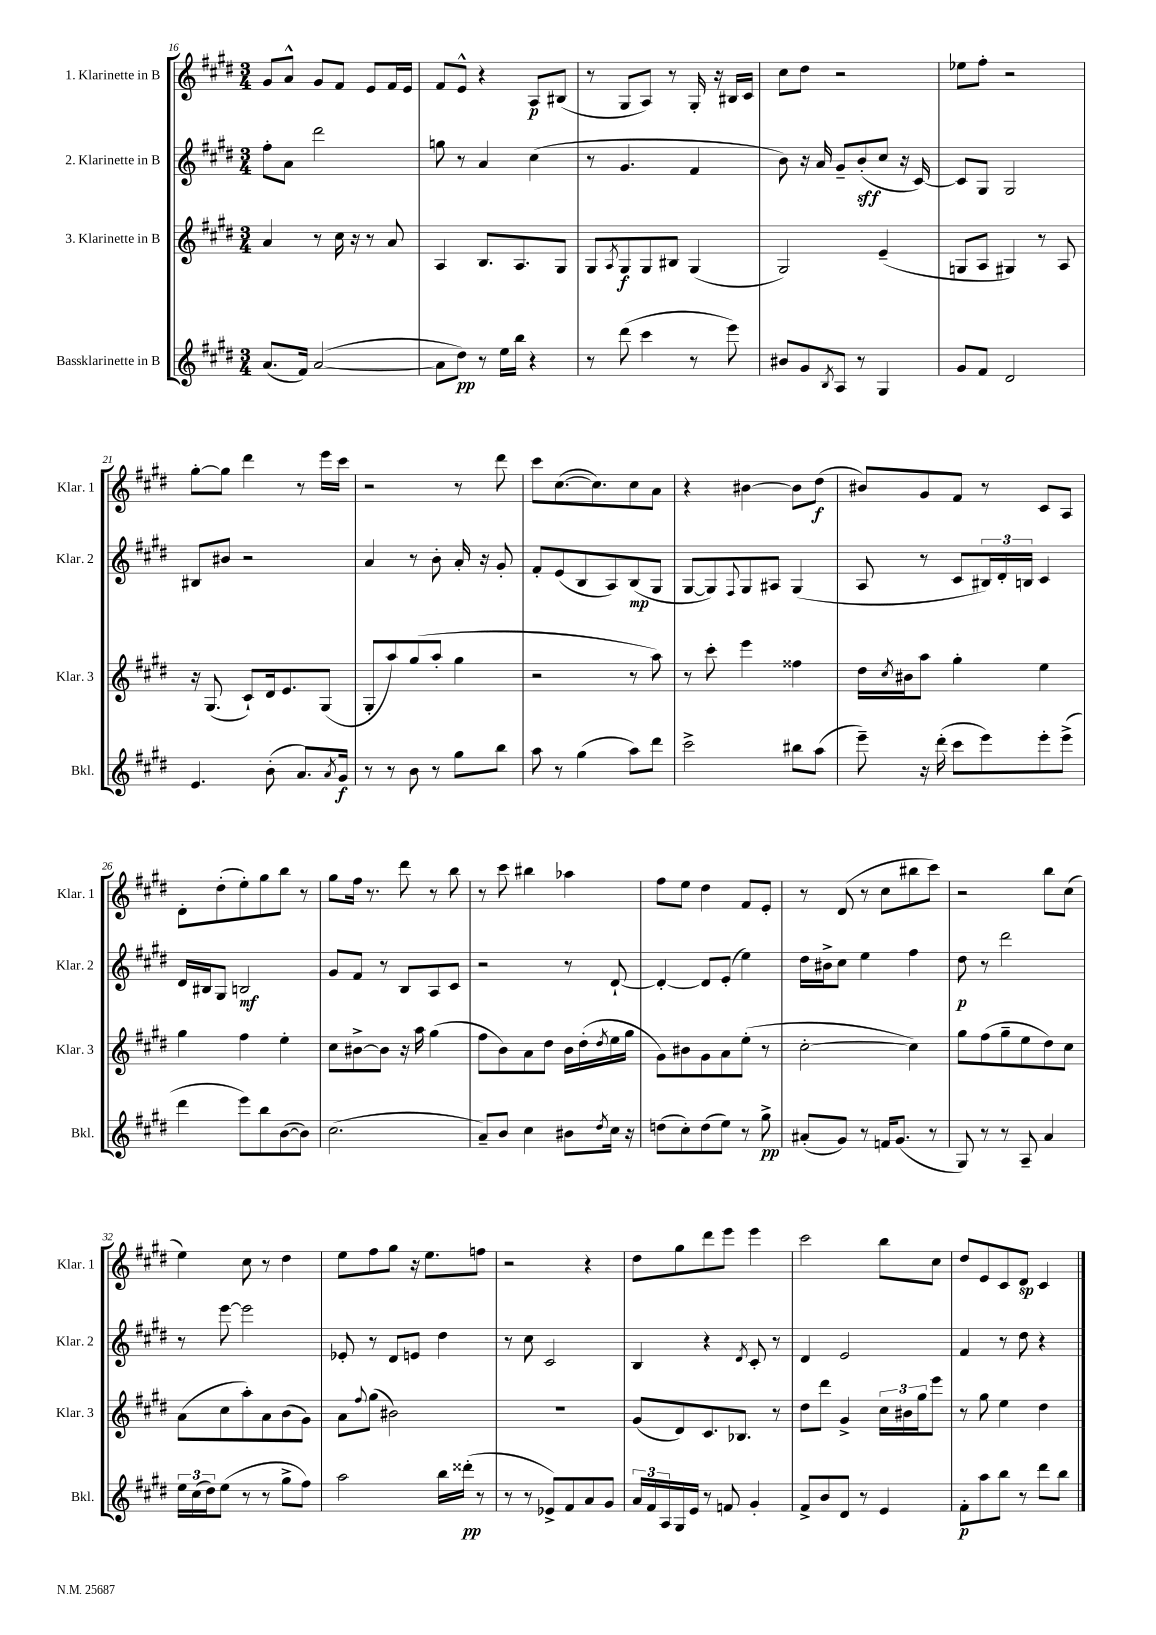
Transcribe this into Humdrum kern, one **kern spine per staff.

**kern	**kern	**kern	**kern
*staff4	*staff3	*staff2	*staff1
*clefG2	*clefG2	*clefG2	*clefG2
*k[f#c#g#d#]	*k[f#c#g#d#]	*k[f#c#g#d#]	*k[f#c#g#d#]
*M3/4	*M3/4	*M3/4	*M3/4
(8.a/L	4a/	8ff#'\L	8g#/L
.	.	8a\J	8a^^/J
16f#/Jk)	.	.	.
([2a/	8r	2ddd#\	8g#/L
.	16cc#\	.	8f#/J
.	16r	.	.
.	8r	.	8e/L
.	8a/	.	16f#/L
.	.	.	16e/JJ
=	=	=	=
8a\]L	4A/	8gg\	8f#/L
8dd#\J)	.	8r	8e^^/J
8r	8.B/L	4a/	4r
16ee\LL	.	.	.
16bb\JJ	8.A/	.	.
4r	.	(4cc#\	8A/L
.	8G#/J	.	(8B#/J
=	=	=	=
8r	8G#/L	8r	8r
.	8qA/	.	.
(8ddd#\	8G#/	4.g#/	8G#/L
4ccc#\	8G#/	.	8A/J)
.	8B#/J	.	8r
8r	(4G#/	4f#/	16G#'/
.	.	.	16r
8eee\)	.	.	16B#/LL
.	.	.	16c#/JJ
=	=	=	=
8b#/L	2G#/)	8b\)	8cc#\L
8g#/	.	16r	8dd#\J
.	.	16a/	.
8qB/	.	.	.
8A/J	.	8g#~/L	2r
8r	.	(8b'/	.
4G#/	(4e~/	8cc#/J	.
.	.	16r	.
.	.	[16c#/)	.
=	=	=	=
8g#/L	8G/L	8c#/]L	8ee-\L
8f#/J	8A/J	8G#/J	8ff#'\J
2d#/	4G#/)	2G#/	2r
.	8r	.	.
.	8A/	.	.
=	=	=	=
4.e/	16r	8B#/L	[8gg#'\L
.	(8.G#/	.	.
.	.	8b#/J	8gg#\]J
.	8c#`/L)	2r	4ddd#\
(8b'\	16d#/k	.	.
.	8.e/	.	.
8.a/L)	.	.	8r
.	(8G#/J	.	16eee\LL
8qa/	.	.	.
16g#/Jk	.	.	16ccc#\JJ
=	=	=	=
8r	8G#'/L	4a/	2r
8r	8aa/)	.	.
8b\	(8gg#/	8r	.
8r	8aa'/J	8b'\	.
8gg#\L	4gg#\	16a'/	8r
.	.	16r	.
8bb\J	.	8g#'/	8ddd#\
=	=	=	=
8aa\	2r	8f#'/L	8ccc#\L
8r	.	(8e/	([8.cc#\
(4gg#\	.	8B/	.
.	.	.	8.cc#\])
.	.	8A/)	.
8aa\L)	8r	(8B/	8cc#\
8ddd#\J	8aa\)	8G#/J	8a\J
=	=	=	=
2ccc#^\	8r	[8G#/L	4r
.	8ccc#'\	8G#/])	.
.	.	8qqF#/	.
.	4eee\	8G#/	[4b#\
.	.	8A#/J	.
8bb#\L	4ff##\	(4G#/	8b#\]L
(8aa\J	.	.	(8dd#\J
=	=	=	=
8eee~\)	16dd#\LL	8A/	8b#/L)
.	8qcc#/	.	.
.	16b#\J	.	.
16r	8aa\J	8r	8g#/
(16ddd#'\	.	.	.
8ccc#\L	4gg#'\	8c#/L	8f#/J
8eee\)	.	24B#/L)	8r
.	.	24d#'/	.
.	.	24B/JJ	.
8eee'\	4ee\	4c#/	8c#/L
(8eee^\J	.	.	8A/J
=	=	=	=
4ddd#\	4gg#\	16d#/LL	8d#'\L
.	.	16B#/J	.
.	.	8G#/J	(8dd#'\
8eee\L)	4ff#\	2B/	8ee'\)
8bb\	.	.	8gg#\
([8b\	4ee'\	.	8bb\J
8b\]J)	.	.	8r
=	=	=	=
(2.cc#\	8cc#\L	8g#/L	8gg#\L
.	[8b#^\	8f#/J	16ff#\Jk
.	.	.	8.r
.	8b#\]J	8r	.
.	16r	8B/L	8ddd#\
.	16aa\	.	.
.	(4gg#\	8A/	8r
.	.	8c#/J	8bb\
=	=	=	=
8a~/L)	8ff#\L	2r	8r
8b/J	8b\)	.	8ccc#\
4cc#\	8a\	.	4bb#\
.	8dd#\J	.	.
8b#\L	16b\LL	8r	4aa-\
.	(16dd#'\	.	.
8qdd#/	8qdd#/	.	.
16cc#\Jk	16ee\	[8d#`/	.
16r	16gg#\JJ	.	.
=	=	=	=
(8dd\L	8g#\L)	4d#'/_	8ff#\L
8cc#'\)	8b#\	.	8ee\J
(8dd\	8g#\	8d#/]L	4dd#\
8ee\J)	8a\	(8e'/J	.
8r	(8ee'\J	4ee\)	8f#/L
8gg#^\	8r	.	8e'/J
=	=	=	=
(8a#'/L	[2cc#'\	16dd#\LL	8r
.	.	16b#^\J	.
8g#/J)	.	8cc#\J	(8d#/
8r	.	4ee\	8r
16f/LK	.	.	8cc#\L
(8.g#/J	.	.	.
.	4cc#\])	4ff#\	8bb#\
8r	.	.	8ccc#\J)
=	=	=	=
8G#/)	8gg#\L	8dd#\	2r
8r	(8ff#\	8r	.
8r	8gg#~\	2ddd#\	.
8A~/	8ee\	.	.
4a/	8dd#\)	.	8bb\L
.	8cc#\J	.	(8cc#\J
=	=	=	=
24ee\LL	(8a\L	8r	4ee\)
(24cc#\	.	.	.
24dd#\J)	.	.	.
(8ee\J	8cc#\	[8eee\	.
8r	8aa'\)	2eee\]	8cc#\
8r	8a\	.	8r
8gg#^\L	(8b\	.	4dd#\
8ff#\J)	8g#\J)	.	.
=	=	=	=
2aa\	8a\L	8e-'/	8ee\L
.	8qqff#/	.	.
.	(8gg#\J	8r	8ff#\
.	2b#\)	8d#/L	8gg#\J
.	.	8e/J	16r
.	.	.	8.ee\L
16bb\LL	.	4dd#\	.
(16ddd##'\JJ	.	.	.
8r	.	.	8ff\J
=	=	=	=
8r	2.r	8r	2r
8r	.	8cc#\	.
8e-^/L)	.	2c#/	.
8f#/	.	.	.
8a/	.	.	4r
8g#/J	.	.	.
=	=	=	=
24a/LL	(8g#/L	4B/	8dd#\L
24f#/	.	.	.
24A/	.	.	.
16G#/	8d#/)	.	8gg#\
16e/JJ	.	.	.
8r	8.c#/	4r	8ddd#\
8f/	.	.	8eee\J
.	8.B-/J	.	.
.	.	8qd#/	.
4g#'/	.	8c#'/	4eee\
.	8r	8r	.
=	=	=	=
8f#^/L	8dd#\L	4d#/	2ccc#\
8b/	8ddd#\J	.	.
8d#/J	4g#^/	2e/	.
8r	.	.	.
4e/	24cc#\LL	.	8bb\L
.	24b#\	.	.
.	24gg#\J	.	.
.	8eee\J	.	8cc#\J
=	=	=	=
8f#'\L	8r	4f#/	8dd#/L
8aa\	8gg#\	.	8e/
8bb\J	4ee\	8r	8c#/
8r	.	8dd#\	8d#/J
8ddd#\L	4dd#\	4r	4c#/
8bb\J	.	.	.
==	==	==	==
*-	*-	*-	*-
